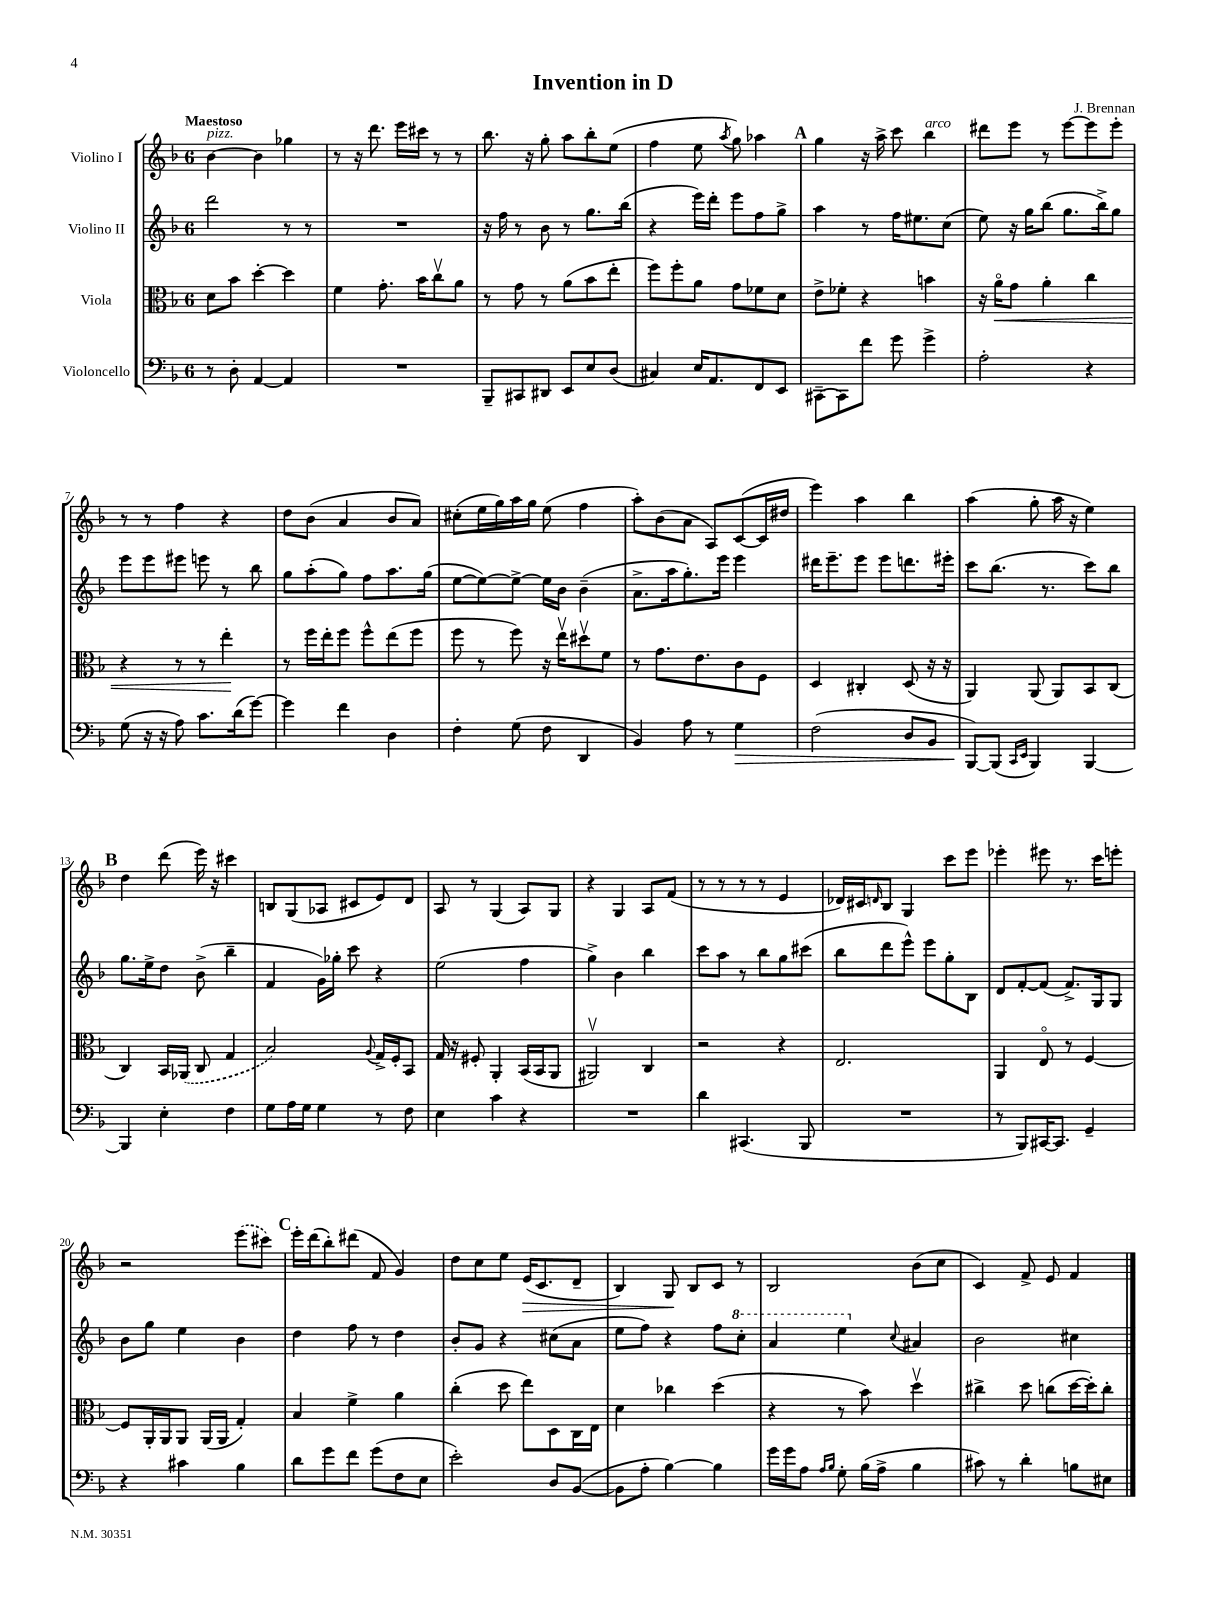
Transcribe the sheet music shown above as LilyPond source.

\header { title = "Invention in D" composer = "J. Brennan" }
<<
\new StaffGroup <<
\new Staff = "s0" \with { instrumentName = "Violino I" } {
    \clef treble \key f \major \once \override Staff.TimeSignature.style = #'single-digit \time 6/8 \tempo "Maestoso"
    bes'4~^\markup { \italic "pizz." } bes'4 ges''4 |
    r8 r16 d'''8. e'''16 cis'''16 r8 r8 |
    bes''8. r16 g''8-. a''8 bes''8-. e''8( |
    f''4 e''8 \acciaccatura { a''8 } g''8) aes''4 |
    \mark \markup { \bold "A" } g''4 r16 a''16-> c'''8 bes''4^\markup { \italic "arco" } |
    dis'''8 e'''8 r8 e'''8~ e'''8 e'''8-. |
    r8 r8 f''4 r4 |
    d''8 bes'8( a'4 bes'8 a'8) |
    cis''8-.( e''16 g''16) a''16 g''16 e''8( f''4 |
    a''8-.) bes'8( a'8 a8) c'8~( c'16 dis''16 |
    e'''4) a''4 bes''4 |
    a''4( g''8-. a''16 r16 e''4) |
    \mark \markup { \bold "B" } d''4 d'''8( e'''16) r16 cis'''4 |
    b8 g8( aes8 cis'8 e'8) d'8 |
    a8 r8 g4( a8) g8 |
    r4 g4 a8 f'8( |
    r8 r8 r8 r8 e'4 |
    des'16) cis'16 \grace { d'16 } bes8 g4 c'''8 e'''8 |
    ees'''4-. eis'''8 r8. c'''16 e'''8-. |
    r2 \once \slurDashed e'''8( cis'''8) |
    \mark \markup { \bold "C" } e'''16-. d'''16( bes''8-.) dis'''8( f'8 g'4) |
    d''8 c''8 e''8 e'16\>( c'8. d'8-- |
    bes4) g8\! bes8 c'8 r8 |
    bes2 bes'8( c''8 |
    c'4) f'8-> e'8 f'4 \bar "|." |
}
\new Staff = "s1" \with { instrumentName = "Violino II" } {
    \clef treble \key f \major \once \override Staff.TimeSignature.style = #'single-digit \time 6/8
    d'''2 r8 r8 |
    R2. |
    r16 f''16 r8 bes'8 r8 g''8. bes''16( |
    r4 e'''16) d'''16-. e'''8 f''8 g''8-> |
    \mark \markup { \bold "A" } a''4 r8 f''16 eis''8. c''8( |
    e''8) r16 g''16 bes''8( g''8. bes''16->) g''8 |
    e'''8 e'''8 eis'''8 e'''8 r8 bes''8 |
    g''8 a''8-.( g''8) f''8 a''8. g''16( |
    e''8~ e''8~) e''8~-> e''16 bes'16 bes'4--( |
    a'8.-> a''16 g''8.-.) e'''16 e'''4 |
    dis'''16 e'''8.-- e'''8 e'''8 d'''8. eis'''16-. |
    c'''8 bes''8.( r8. c'''8) bes''8 |
    \mark \markup { \bold "B" } g''8. e''16-> d''8 bes'8->( bes''4-- |
    f'4 g'16) ges''16-. c'''8 r4 |
    e''2( f''4 |
    g''4->) bes'4 bes''4 |
    c'''8 a''8 r8 bes''8 g''8 cis'''8( |
    bes''8 d'''8 e'''8-^) e'''8 g''8-. bes8 |
    d'8 f'8~-. f'8( f'8.->) g16 g8 |
    bes'8 g''8 e''4 bes'4 |
    \mark \markup { \bold "C" } d''4 f''8 r8 d''4 |
    bes'8-. g'8 r4 cis''8( a'8 |
    e''8 f''8) r4 f''8 \ottava #1 c'''8-. |
    a''4 e'''4 \ottava #0 \appoggiatura { c''8 } ais'4 |
    bes'2 cis''4 \bar "|." |
}
\new Staff = "s2" \with { instrumentName = "Viola" } {
    \clef alto \key f \major \once \override Staff.TimeSignature.style = #'single-digit \time 6/8
    d'8 bes'8 d''4~-. d''4 |
    f'4 g'8.-. bes'16 c''8\upbow a'8 |
    r8 g'8 r8 a'8( bes'8 e''8-. |
    f''8) f''8-. a'8 g'8 fes'8 d'8 |
    \mark \markup { \bold "A" } e'8-> fes'8-. r4 b'4 |
    r16 a'16\flageolet\< g'8 a'4-. c''4 |
    r4 r8 r8 e''4-.\! |
    r8 f''16 e''16-. f''8 f''8-^ e''8( f''8 |
    f''8 r8 f''8) r16 e''16\upbow dis''8\upbow f'8 |
    r8 g'8. e'8. c'8 f8 |
    d4 cis4-. d8( r16 r16 |
    a,4) a,8( a,8) bes,8 c8( |
    \mark \markup { \bold "B" } c4) bes,16 \once \slurDashed aes,16( c8 g4 |
    bes2) \appoggiatura { a8 } g16-> f16-. bes,8 |
    g16 r16 fis8-. a,4-. bes,16( bes,16 a,8 |
    ais,2\upbow) c4 |
    r2 r4 |
    e2. |
    a,4 e8\flageolet r8 f4~ |
    f8 a,16-. a,16 a,8 a,16( a,16 g4-.) |
    \mark \markup { \bold "C" } bes4 f'4-> a'4 |
    c''4-.( d''8 e''8) d8 c16 e16 |
    d'4 ces''4 d''4( |
    r4 r8 bes'8) d''4\upbow |
    cis''4-> d''8 c''8( d''16~ d''16-.) c''8-. \bar "|." |
}
\new Staff = "s3" \with { instrumentName = "Violoncello" } {
    \clef bass \key f \major \once \override Staff.TimeSignature.style = #'single-digit \time 6/8
    r8 d8-. a,4~ a,4 |
    R2. |
    bes,,8-- cis,8 dis,8 e,8 e8 d8( |
    cis4) e16 a,8. f,8 e,8 |
    \mark \markup { \bold "A" } cis,8~-- cis,8 f'8 g'8 g'4-> |
    a2-. r4 |
    g8( r16 r16 a8) c'8. d'16( g'8~) |
    g'4 f'4 d4 |
    f4-. g8( f8 d,4 |
    bes,4) a8 r8 g4\> |
    f2( d8 bes,8 |
    bes,,8~\!) bes,,8( \grace { c,16 e,16 } bes,,4) bes,,4~ |
    \mark \markup { \bold "B" } bes,,4 e4-. f4 |
    g8 a16 g16 g4 r8 f8 |
    e4 c'4 r4 |
    R2. |
    d'4 cis,4.( bes,,8 |
    R2. |
    r8 bes,,8) cis,16~ cis,8. g,4-- |
    r4 cis'4 bes4 |
    \mark \markup { \bold "C" } d'8 g'8 f'8 g'8( f8 e8 |
    e'2-.) d8 bes,8~( |
    bes,8 a8-. bes4~) bes4 |
    g'16 g'16 a8 \grace { a16 bes16 } g8-. bes16( a16-> bes4 |
    cis'8) r8 d'4-. b8 eis8 \bar "|." |
}
>>
>>
